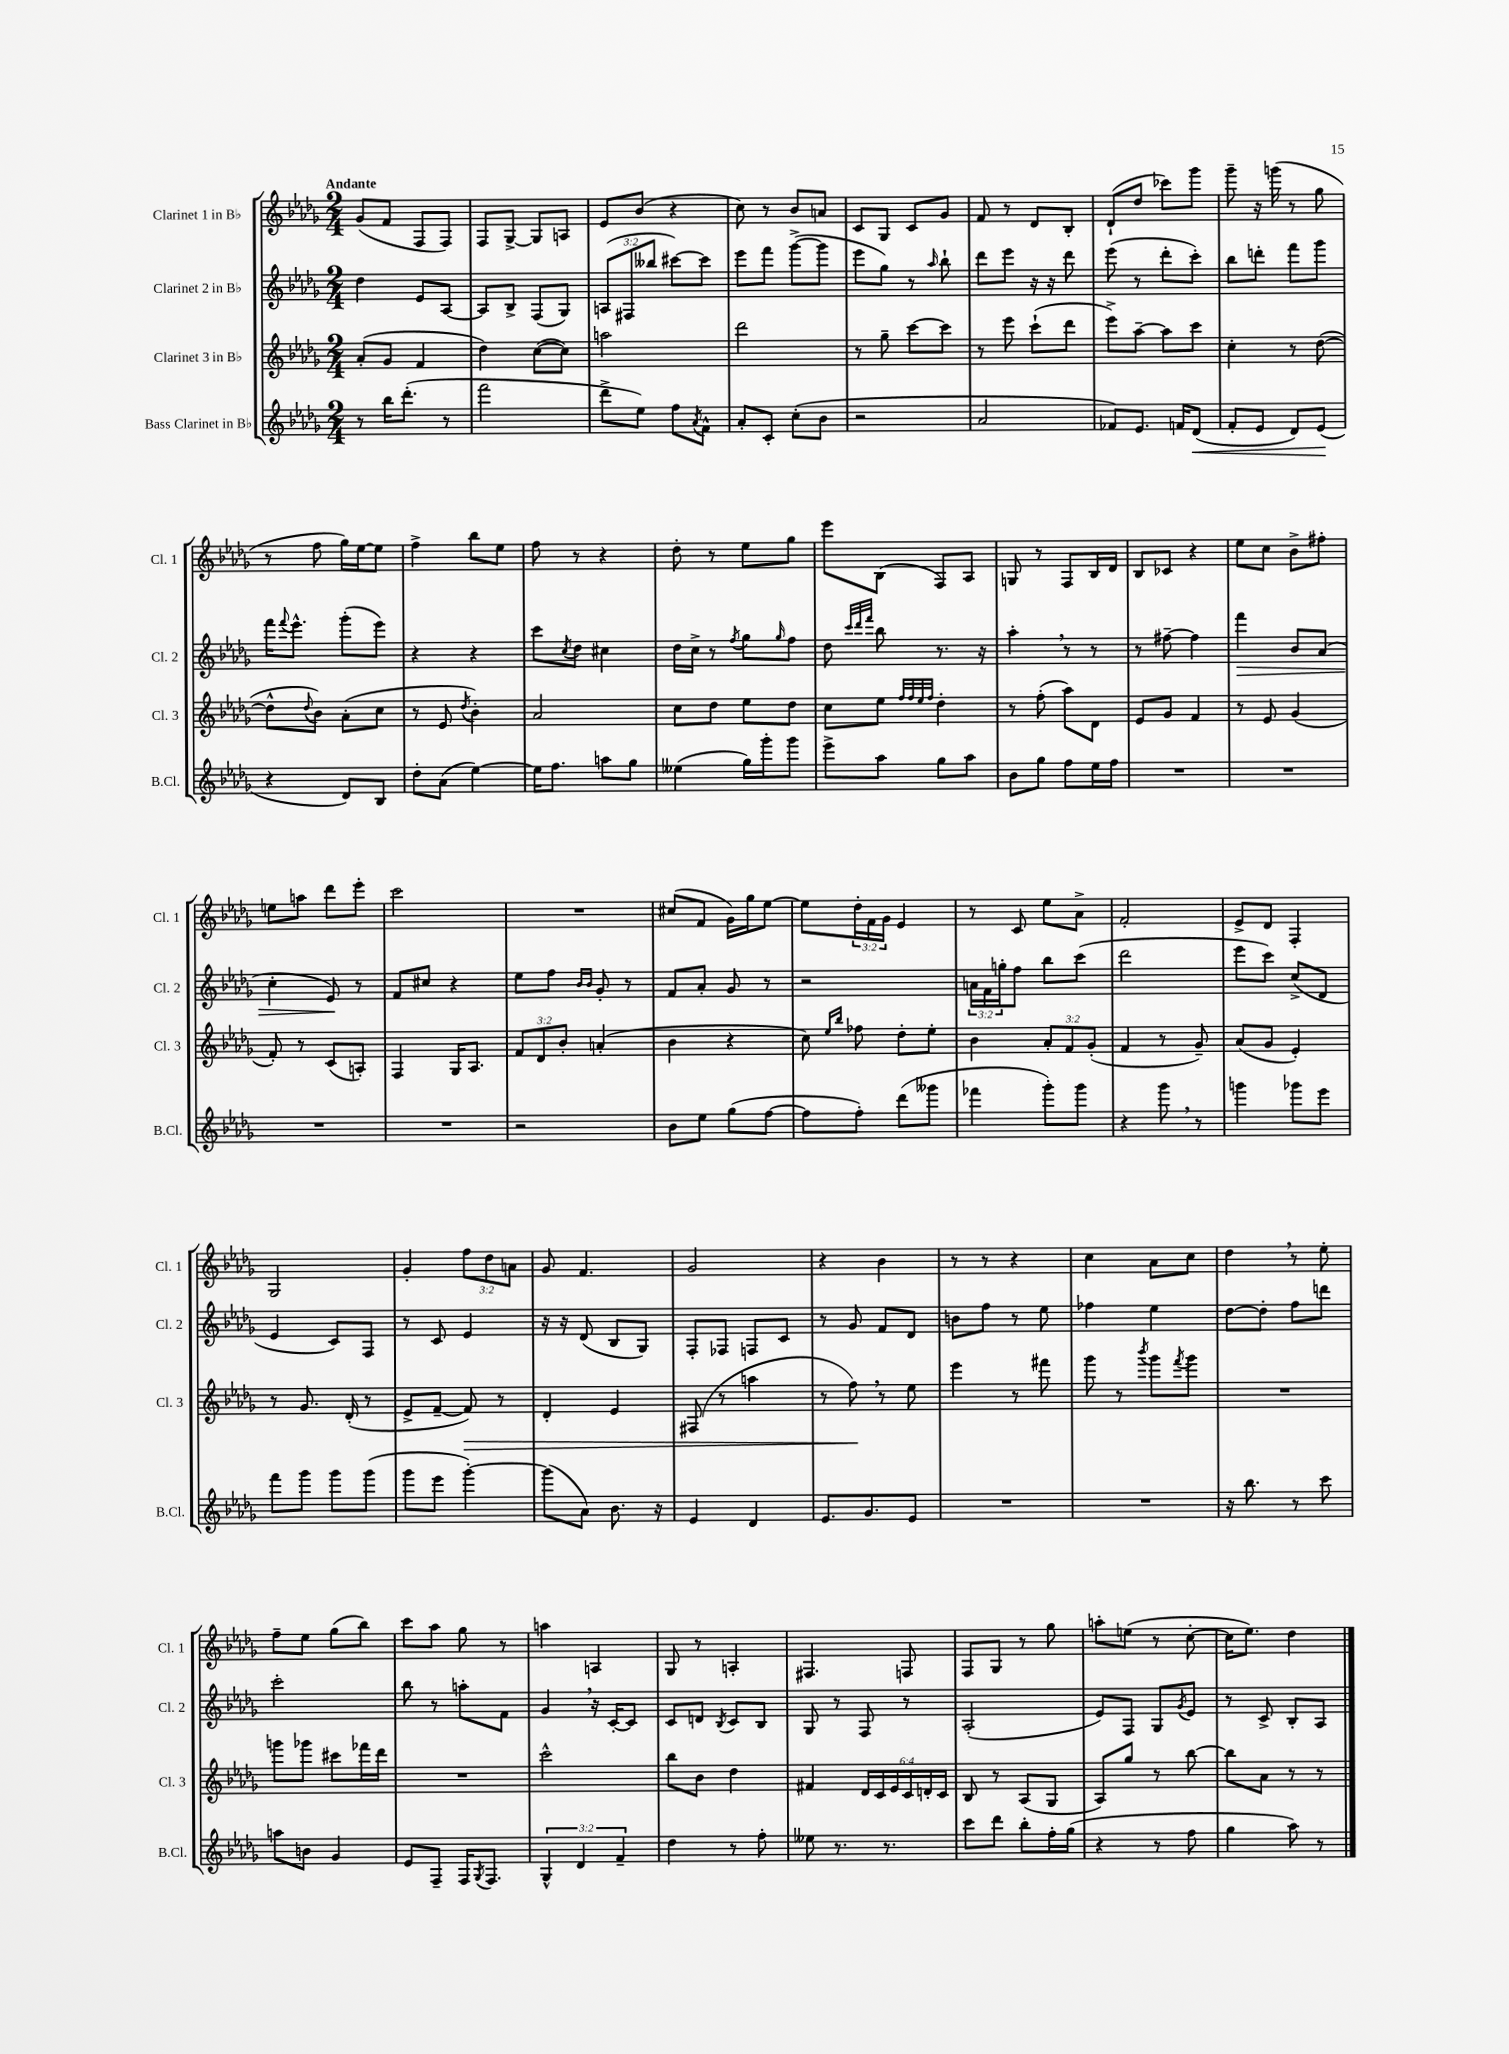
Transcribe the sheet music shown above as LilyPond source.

<<
\new StaffGroup <<
\new Staff = "s0" \with { instrumentName = "Clarinet 1 in Bb" shortInstrumentName = "Cl. 1" } {
    \clef treble \key des \major \numericTimeSignature \time 2/4 \override Staff.TupletNumber.text = #tuplet-number::calc-fraction-text \tempo "Andante"
    ges'8( f'8 f8 f8) |
    f8 ges8~-> ges8 a8 |
    ees'8 bes'8( r4 |
    c''8) r8 bes'8 a'8 |
    c'8 ges8 c'8 ges'8 |
    f'8 r8 des'8 bes8-. |
    des'8-!( des''8 ces'''8) ges'''8 |
    ges'''8-- r16 g'''16( r8 ges''8 |
    r8 f''8 ges''16) ees''16~ ees''8 |
    f''4-> bes''8 ees''8 |
    f''8 r8 r4 |
    des''8-. r8 ees''8 ges''8 |
    ees'''8 bes8( f8) aes8 |
    g8 r8 f8 bes16 des'16 |
    bes8 ces'8 r4 |
    ees''8 c''8 bes'8-> fis''8-. |
    e''8 a''8 des'''8 ees'''8-. |
    c'''2 |
    R2 |
    cis''8( f'8 ges'16) ges''16 ees''8~ |
    ees''8 \tuplet 3/2 { des''16-. f'16 ges'16 } ees'4 |
    r8 c'8 ees''8 aes'8-> |
    f'2-. |
    ees'8-> des'8 f4-. |
    ges2 |
    ges'4-. \tuplet 3/2 { f''8 des''8 a'8 } |
    ges'8 f'4. |
    ges'2 |
    r4 bes'4 |
    r8 r8 r4 |
    c''4 aes'8 c''8 |
    des''4 \breathe r8 ees''8-. |
    f''8-- ees''8 ges''8( bes''8) |
    c'''8 aes''8 ges''8 r8 |
    a''4 a4 |
    ges8 r8 a4-. |
    fis4. f8 |
    f8 ges8 r8 ges''8 |
    a''8-. e''8( r8 c''8~-. |
    c''16 ees''8.) des''4 \bar "|." |
}
\new Staff = "s1" \with { instrumentName = "Clarinet 2 in Bb" shortInstrumentName = "Cl. 2" } {
    \clef treble \key des \major \numericTimeSignature \time 2/4 \override Staff.TupletNumber.text = #tuplet-number::calc-fraction-text
    des''4 ees'8 aes8~ |
    aes8 bes8-> f8( ges8) |
    \tuplet 3/2 { a8( fis8 beses''8 } cis'''8~) cis'''8 |
    ees'''8 f'''8 ges'''8~->( ges'''8 |
    ees'''8 ges''8) r8 \grace { aes''16 } bes''8-! |
    des'''8 ees'''8 r16 r16 des'''8 |
    ees'''8( r8 des'''8-. c'''8-.) |
    bes''8 d'''8-. f'''8 ges'''8 |
    f'''16 \appoggiatura { f'''8 } ees'''8.-^ ges'''8-.( ees'''8) |
    r4 r4 |
    c'''8 \acciaccatura { c''8 } des''8 cis''4 |
    des''16 c''16-> r8 \acciaccatura { f''8 } ges''8 \grace { ges''16 } f''8 |
    des''8 \grace { c'''32 des'''32 f'''32 } bes''8 r8. r16 |
    aes''4-. \breathe r8 r8 |
    r8 fis''8~-- fis''4 |
    f'''4\> bes'8 aes'8( |
    c''4-. ees'8\!) r8 |
    f'8 cis''8 r4 |
    ees''8 f''8 \grace { bes'16 bes'16 } ges'8-. r8 |
    f'8 aes'8-. ges'8 r8 |
    r2 |
    \tuplet 3/2 { a'16 f'16 g''16-. } f''8 bes''8 c'''8( |
    des'''2 |
    ees'''8 c'''8) c''8->( des'8 |
    ees'4 c'8) f8 |
    r8 c'8 ees'4 |
    r16 r16 des'8( bes8 ges8) |
    f8-. fes8 f8 c'8 |
    r8 ges'8 f'8 des'8 |
    b'8 f''8 r8 ees''8 |
    fes''4 ees''4 |
    des''8~ des''8-. f''8 d'''8 |
    c'''2-. |
    bes''8 r8 a''8-. f'8 |
    ges'4 \breathe r16 c'16~-. c'8 |
    c'8 d'8 \acciaccatura { bes8 } c'8 bes8 |
    ges8 r8 f8 r8 |
    aes2-.( |
    ees'8) f8 ges8 \acciaccatura { ges'8 } ees'8 |
    r8 c'8-> bes8-. aes8 \bar "|." |
}
\new Staff = "s2" \with { instrumentName = "Clarinet 3 in Bb" shortInstrumentName = "Cl. 3" } {
    \clef treble \key des \major \numericTimeSignature \time 2/4 \override Staff.TupletNumber.text = #tuplet-number::calc-fraction-text
    aes'8-.( ges'8 f'4 |
    des''4) c''8~( c''8) |
    a''2 |
    des'''2 |
    r8 ges''8-- c'''8~ c'''8 |
    r8 ees'''8 c'''8-!( des'''8 |
    ees'''8->) aes''8~-- aes''8 c'''8 |
    c''4-. r8 des''8~( |
    des''8-^ \appoggiatura { des''8 } bes'8) aes'8-.( c''8 |
    r8 ees'8 \acciaccatura { des''8 } bes'4-.) |
    aes'2 |
    c''8 des''8 ees''8 des''8 |
    c''8 ees''8 \grace { f''32 f''32 ees''32 f''32 } des''4-. |
    r8 f''8-.( aes''8) des'8 |
    ees'8 ges'8 f'4 |
    r8 ees'8 ges'4( |
    f'8-.) r8 c'8( a8-.) |
    f4 ges16 aes8. |
    \tuplet 3/2 { f'8 des'8 bes'8-. } a'4-.( |
    bes'4 r4 |
    c''8) \grace { ees''16 bes''16 } fes''8 des''8-. ees''8-. |
    bes'4 \tuplet 3/2 { aes'8-. f'8 ges'8-.( } |
    f'4 r8 ges'8--) |
    aes'8( ges'8 ees'4-.) |
    r8 ges'8. des'16-.( r8 |
    ees'8-> f'8~-- f'8\>) r8 |
    des'4-. ees'4 |
    fis8( r8 a''4 |
    r8 f''8\!) \breathe r8 ees''8 |
    ees'''4 r8 fis'''8 |
    ges'''8 r8 \acciaccatura { bes'''8 } ges'''8 \acciaccatura { f'''8 } ges'''8 |
    R2 |
    g'''8 ges'''8 cis'''8 fes'''16 des'''16 |
    R2 |
    c'''2-^ |
    bes''8 bes'8 des''4 |
    fis'4 \tuplet 6/4 { des'16 c'16 ees'16 c'16 d'16-. c'16 } |
    bes8 r8 aes8( ges8 |
    aes8) ges''8 r8 bes''8~ |
    bes''8 aes'8 r8 r8 \bar "|." |
}
\new Staff = "s3" \with { instrumentName = "Bass Clarinet in Bb" shortInstrumentName = "B.Cl." } {
    \clef treble \key des \major \numericTimeSignature \time 2/4 \override Staff.TupletNumber.text = #tuplet-number::calc-fraction-text
    r8 bes''16 des'''8.-.( r8 |
    f'''2 |
    des'''8-> ees''8) f''8 \acciaccatura { aes'8 } f'8-^ |
    aes'8-. c'8-. c''8-.( bes'8 |
    r2 |
    aes'2 |
    fes'8) ees'8. f'16 des'8\<( |
    f'8-. ees'8 des'8) ees'8\!( |
    r4 des'8) bes8 |
    des''8-. aes'8( ees''4~) |
    ees''16 f''8. a''8 ges''8 |
    eeses''4( ges''16) ges'''16-. ges'''8 |
    ees'''8-> aes''8 ges''8 aes''8 |
    bes'8 ges''8 f''8 ees''16 f''16 |
    R2 |
    R2 |
    R2 |
    R2 |
    r2 |
    bes'8 ees''8 ges''8( f''8~ |
    f''8 f''8-.) des'''8( geses'''8 |
    fes'''4 ges'''8-.) ges'''8 |
    r4 ges'''8 \breathe r8 |
    g'''4 ges'''8 ees'''8 |
    f'''8 ges'''8 ges'''8 ges'''8( |
    ges'''8 ees'''8 ges'''4~-.) |
    ges'''8( aes'8) bes'8. r16 |
    ees'4 des'4 |
    ees'8. ges'8. ees'8 |
    R2 |
    R2 |
    r16 bes''8. r8 c'''8 |
    a''8 b'8 ges'4 |
    ees'8 f8-- f16 \acciaccatura { ges8 } f8. |
    \tuplet 3/2 { ges4-^ des'4 f'4-- } |
    des''4 r8 f''8-. |
    eeses''8 r8. r8. |
    c'''8 des'''8 bes''8-. f''16-. ges''16( |
    r4 r8 f''8 |
    ges''4 aes''8) r8 \bar "|." |
}
>>
>>
\layout { \context { \Score \remove "Bar_number_engraver" } }
